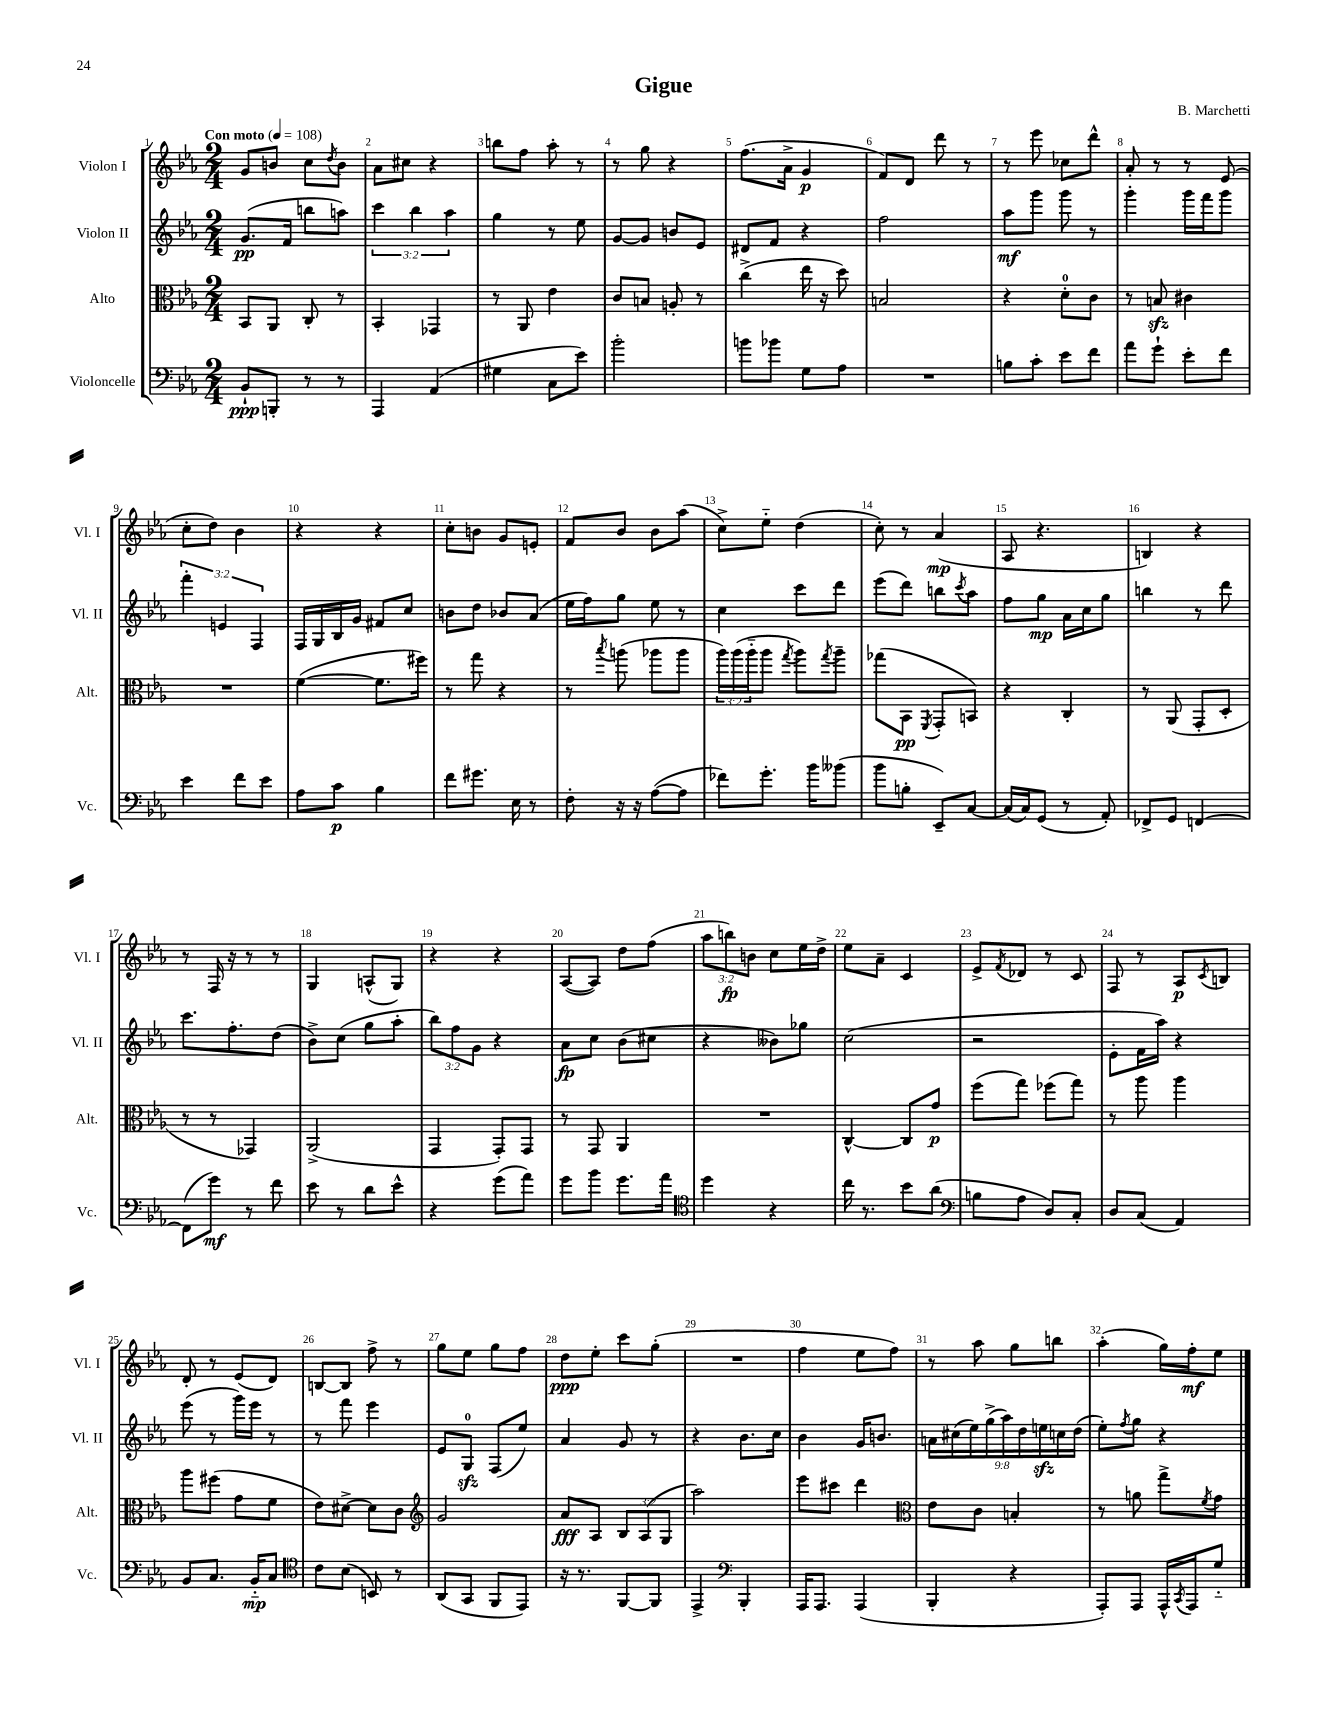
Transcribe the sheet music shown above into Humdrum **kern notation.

**kern	**kern	**kern	**kern
*staff4	*staff3	*staff2	*staff1
*clefF4	*clefC3	*clefG2	*clefG2
*k[b-e-a-]	*k[b-e-a-]	*k[b-e-a-]	*k[b-e-a-]
*M2/4	*M2/4	*M2/4	*M2/4
*MM108	*MM108	*MM108	*MM108
8BB-`	8BB-	(8.g	8g
8BBB'	8AA-	.	8b
.	.	16f	.
8r	8C'	8bb	8cc
.	.	.	8qdd
8r	8r	8aa)	8b
=	=	=	=
4AAA-	4BB-'	6ccc	8a-
.	.	.	8cc#
.	.	6bb-	.
(4AA-	4GG-	.	4r
.	.	6aa-	.
=	=	=	=
4G#	8r	4gg	8bb
.	8AA-	.	8ff
8C	4e-	8r	8aa-'
8e-)	.	8ee-	8r
=	=	=	=
2b-'	8c	[8g	8r
.	8B	8g]	8gg
.	8A'	8b	4r
.	8r	8e-	.
=	=	=	=
8b	(4cc^	8d#	(8.ff
8b-	.	8f	.
.	.	.	16a-^
8G	16ee-	4r	4g
.	16r	.	.
8A-	8dd)	.	.
=	=	=	=
2r	2B	2ff	8f)
.	.	.	8d
.	.	.	8ddd
.	.	.	8r
=	=	=	=
8B	4r	8aa-	8r
8c'	.	8ggg	8eee-
8e-	8d'	8ggg	8cc-
8f	8c	8r	8ddd^^
=	=	=	=
8a-	8r	4ggg'	8a-'
8g`	8B	.	8r
8e-'	4c#	16ggg	8r
.	.	16fff	.
8f	.	8ggg	(8e-
=	=	=	=
4e-	2r	6fff'	8cc'
.	.	.	8dd)
.	.	6e	.
8f	.	.	4b-
.	.	6F	.
8e-	.	.	.
=	=	=	=
8A-	([4f	16F	4r
.	.	16G	.
8c	.	16B-	.
.	.	16g	.
4B-	8.f]	8f#	4r
.	.	8cc	.
.	16ff#)	.	.
=	=	=	=
8f	8r	8b	8cc'
8.g#	8gg	8dd	8b
.	4r	8b-	8g
16E-	.	.	.
8r	.	(8a-	8e'
=	=	=	=
8F'	8r	16ee-	8f
.	.	16ff)	.
.	8qbb-	.	.
16r	(8aa	8gg	8b-
16r	.	.	.
([8A-	8aa-	8ee-	8b-
8A-]	8aa-	8r	(8aa-
=	=	=	=
8f-)	24aa-)	4cc	8cc^)
.	(24aa-	.	.
.	24aa-'~	.	.
8.g'	8aa-	.	8ee-'~
.	8qgg	.	.
.	8aa-)	8ccc	(4dd
16b-	.	.	.
.	8qgg	.	.
(8b--	8aa-~	8ddd	.
=	=	=	=
8b-	(8gg-	(8eee-	8cc')
8B'	8BB-	8ddd)	8r
.	8qFF	.	.
8EE-~)	8GG'	8bb	(4a-
.	.	8qccc	.
[8C	8BB)	8aa-	.
=	=	=	=
(16C]	4r	8ff	8A-
16C)	.	.	.
(8GG	.	8gg	4.r
8r	4C'	16a-	.
.	.	16cc	.
8AA-')	.	8gg	.
=	=	=	=
8FF-^	8r	4bb	4B)
8GG	(8AA-	.	.
[4FF	8GG'	8r	4r
.	8D'	8ddd	.
=	=	=	=
(8FF]	8r	8.ccc	8r
8g)	8r	.	16F
.	.	8.ff'	16r
8r	4GG-)	.	8r
8f	.	(8dd	8r
=	=	=	=
8e-	(2AA-^	8b-^)	4G
8r	.	(8cc	.
8d	.	8gg	(8A^^
8e-^^	.	8aa-'	8G)
=	=	=	=
4r	4GG	12bb-)	4r
.	.	12ff	.
.	.	12g	.
(8g	8GG')	4r	4r
8a-)	8GG	.	.
=	=	=	=
8g	8r	8a-	([8A-
8b-	8GG	8cc	8A-])
8.g	4AA-	(8b-	8dd
.	.	8cc#	(8ff
16a-	.	.	.
=	=	=	=
*clefC4	*	*	*
4dd	2r	4r	12aa-
.	.	.	12bb)
.	.	.	12b
4r	.	8b--)	8cc
.	.	8gg-	16ee-
.	.	.	16dd^
=	=	=	=
16cc	[4C^^	(2cc	8ee-
8.r	.	.	.
.	.	.	8a-~
8b-	8C]	.	4c
(8a-	8g	.	.
=	=	=	=
*clefF4	*	*	*
8B	(8ff	2r	8e-^
.	.	.	8qf
8A-	8gg)	.	8d-
8D)	(8ff-	.	8r
8C'	8gg)	.	8c
=	=	=	=
8D	8r	8e-'	8F
(8C	8aa-	16f	8r
.	.	16aa-)	.
4AA-)	4aa-	4r	8A-
.	.	.	8qc
.	.	.	8B
=	=	=	=
8BB-	8aa-	(8eee-	8d'
8.C	(8ff#	8r	8r
.	8g	16ggg)	(8e-
16BB-'~	.	16eee-	.
8C	8f	8r	8d)
=	=	=	=
*clefC4	*	*	*
8c	8e-)	8r	[8B
(8B-	[8d#^	8fff	8B]
8BB)	8d#]	4eee-	8ff^
8r	8c	.	8r
=	=	=	=
*	*clefG2	*	*
(8AA-	2g	8e-	8gg
8GG	.	8G	8ee-
8FF	.	(8F	8gg
8EE-)	.	8ee-)	8ff
=	=	=	=
16r	8a-	4a-	8dd
8.r	.	.	.
.	8A-	.	8ee-'
[8FF	12B-	8g	8ccc
.	(12A-	.	.
8FF]	.	8r	(8gg'
.	12G	.	.
=	=	=	=
4EE-^	2aa-)	4r	2r
*clefF4	*	*	*
4BBB-'	.	8.b-	.
.	.	16cc	.
=	=	=	=
16AAA-	8eee-	4b-	4ff
8.AAA-	.	.	.
.	8ccc#	.	.
(4AAA-	4ddd	16g	8ee-
.	.	8.b	.
.	.	.	8ff)
=	=	=	=
*	*clefC3	*	*
4BBB-'	8e-	18a	8r
.	.	(18cc#	.
.	.	18ee-)	.
.	8c	.	8aa-
.	.	(18gg^	.
.	.	18aa-)	.
4r	4B'	.	8gg
.	.	18dd	.
.	.	18ee	.
.	.	.	8bb
.	.	18cc	.
.	.	(18dd	.
=	=	=	=
8AAA-')	8r	8ee-')	(4aa-'
.	.	8qff	.
8AAA-	8a	8gg	.
16AAA-^^	8gg^	4r	16gg)
8qCC	.	.	.
16AAA-	.	.	16ff'
.	8qf	.	.
8G'~	8g	.	8ee-
==	==	==	==
*-	*-	*-	*-
